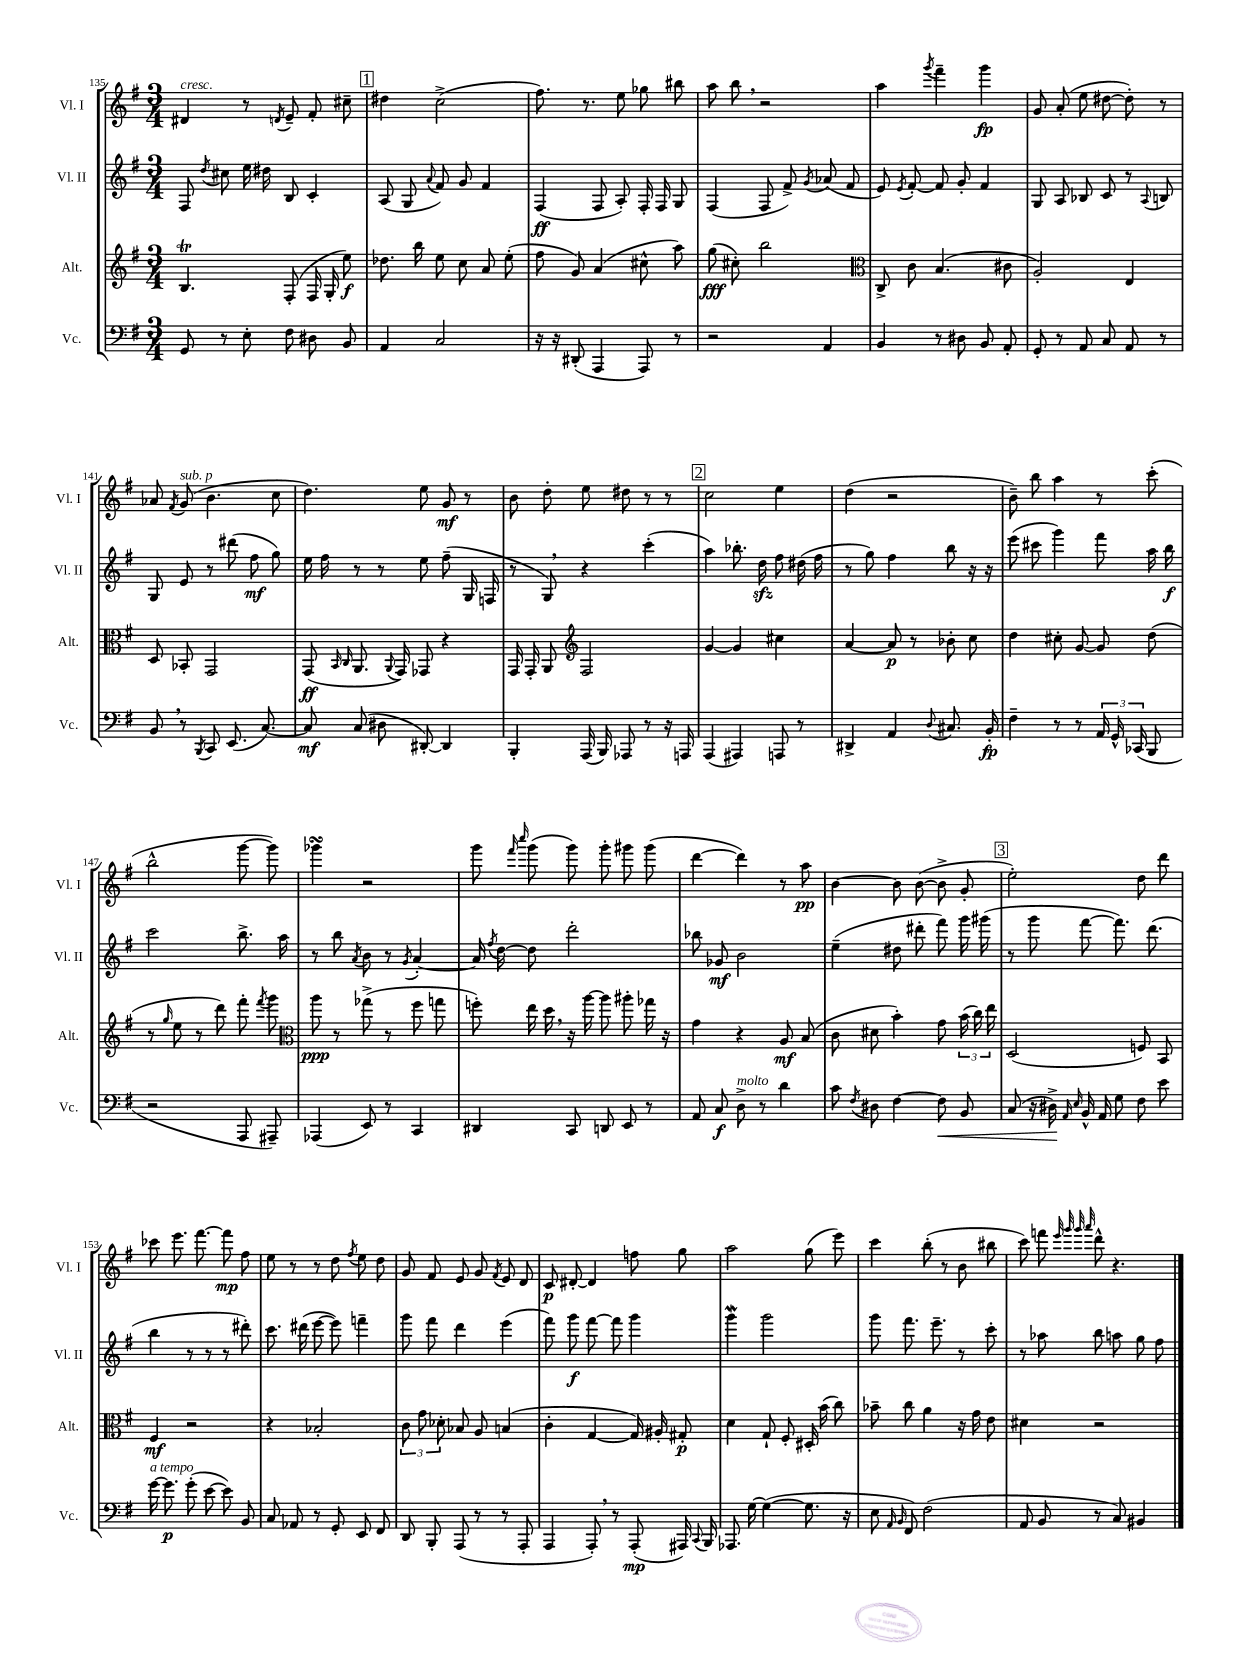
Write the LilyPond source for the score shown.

<<
\new StaffGroup <<
\new Staff = "s0" \with { instrumentName = "Vl. I" shortInstrumentName = "Vl. I" } {
    \clef treble \key g \major \numericTimeSignature \time 3/4
    \autoBeamOff dis'4^\markup { \italic "cresc." } r8 \acciaccatura { d'8 } e'8-- fis'8-. cis''8-- |
    \mark \markup { \box "1" } dis''4 c''2->( |
    fis''8.) r8. e''8 ges''8 bis''8 |
    a''8 b''8 \breathe r2 |
    a''4 \acciaccatura { g'''8 } fis'''4-- g'''4\fp |
    g'8 a'8-.( e''8 dis''8~ dis''8-.) r8 |
    aes'8 \acciaccatura { fis'8 } g'8^\markup { \italic "sub. p" }( b'4. c''8 |
    d''4.) e''8 g'8\mf r8 |
    b'8 d''8-. e''8 dis''8 r8 r8 |
    \mark \markup { \box "2" } c''2 e''4 |
    d''4( r2 |
    b'8--) b''8 a''4 r8 c'''8-.( |
    b''2-^ g'''8~ g'''8) |
    ges'''4\turn r2 |
    g'''8 \grace { fis'''16 c''''16 } g'''8( g'''8) g'''8-. gis'''8 gis'''8( |
    d'''4~ d'''4) r8 a''8\pp |
    b'4~ b'8 b'8~( b'8-> g'8-. |
    \mark \markup { \box "3" } e''2-.) d''8 d'''8 |
    ces'''8 e'''8. fis'''8.~ fis'''8\mp fis''8 |
    e''8 r8 r8 d''8 \acciaccatura { fis''8 } e''8 d''8 |
    g'8 fis'8 e'8 g'8 \acciaccatura { fis'8 } e'8 d'8 |
    c'8\p dis'8~-. dis'4 f''8 g''8 |
    a''2 g''8( e'''8) |
    c'''4 b''8-.( r8 b'8 bis''8 |
    c'''8) f'''8 \grace { e'''32 g'''32 g'''32 a'''32 } d'''8-^ r4. \bar "|." |
}
\new Staff = "s1" \with { instrumentName = "Vl. II" shortInstrumentName = "Vl. II" } {
    \clef treble \key g \major \numericTimeSignature \time 3/4
    \autoBeamOff fis8 \acciaccatura { d''8 } cis''8 e''16 dis''16 b8 c'4-. |
    \mark \markup { \box "1" } a8( g8 \appoggiatura { a'8 } fis'8) g'8 fis'4 |
    fis4\ff( fis8 a8-.) fis16-. fis16 g8 |
    fis4( fis8 fis'8->) \acciaccatura { g'8 } aes'8( fis'8 |
    e'8) \acciaccatura { e'8 } fis'8~-. fis'8 g'8-. fis'4 |
    g8 a8 bes8 c'8 r8 \appoggiatura { a8 } b8 |
    g8 e'8 r8 dis'''8( fis''8\mf g''8) |
    e''16 fis''16 r8 r8 e''8 fis''8--( g16 f16 |
    r8 g8) \breathe r4 c'''4-.( |
    \mark \markup { \box "2" } a''4) bes''8.-. d''16\sfz fis''8 dis''16( fis''16 |
    r8 g''8) fis''4 b''8 r16 r16 |
    e'''8( cis'''8 g'''4) fis'''8 a''16 b''16\f |
    c'''2 b''8.-> a''16 |
    r8 b''8 \acciaccatura { a'8 } b'8 r8 \acciaccatura { g'8 } a'4~-. |
    a'16 \acciaccatura { fis''8 } d''16~ d''8 d'''2-. |
    bes''8 ges'8\mf b'2 |
    e''4--( dis''8 dis'''8-. fis'''8) g'''16 gis'''16( |
    \mark \markup { \box "3" } r8 g'''8 fis'''8~ fis'''8.) d'''8.( |
    b''4 r8 r8 r8 dis'''8-.) |
    c'''8. dis'''16( e'''8~ e'''8) f'''4-- |
    g'''8 fis'''8 d'''4 e'''4( |
    fis'''8) g'''8\f fis'''8~ fis'''8 g'''4 |
    g'''4\mordent g'''2 |
    g'''8 fis'''8. e'''8.-- r8 c'''8-. |
    r8 aes''8 b''8 a''8 g''8 fis''8 \bar "|." |
}
\new Staff = "s2" \with { instrumentName = "Alt." shortInstrumentName = "Alt." } {
    \clef treble \key g \major \numericTimeSignature \time 3/4
    \autoBeamOff b4.\trill fis8-.( fis16 g16-. e''8\f) |
    \mark \markup { \box "1" } des''8. b''16 e''8 c''8 a'8 e''8-.( |
    fis''8 g'8) a'4( cis''8-^ a''8) |
    g''8\fff( cis''8-.) b''2 |
    \clef alto c8-> c'8 b4.( cis'8 |
    a2-.) e4 |
    d8 bes,8-. g,2 |
    g,8\ff( \grace { b,16 c16 } a,8. \appoggiatura { a,8 } g,16) ges,8 r4 |
    g,16 g,16-. a,8 \clef treble fis2 |
    \mark \markup { \box "2" } g'4~ g'4 cis''4 |
    a'4~ a'8\p r8 bes'8-. c''8 |
    d''4 cis''8-. g'8~ g'8 d''8( |
    r8 \grace { g''16 } e''8 r8 d'''8) fis'''8-. \acciaccatura { fis'''8 } g'''8 |
    \clef alto a''8\ppp r8 ges''8->( r8 fis''8 g''8 |
    f''8-.) e''16 d''16 \breathe r16 a''16~ a''8 ais''8-. ges''16 r16 |
    g'4 r4 a8\mf b8( |
    c'8 dis'8 b'4-.) g'8 \tuplet 3/2 { b'16( c''16) e''16 } |
    \mark \markup { \box "3" } d2( f8) b,8 |
    fis4\mf r2 |
    r4 bes2-. |
    \tuplet 3/2 { c'8 g'8 des'8-. } bes8 a8 b4( |
    c'4-. g4~ g16) ais16-. gis8-.\p |
    d'4 g8-! fis8-. dis16-. b'16( c''8) |
    bes'8-- c''8 a'4 r16 g'16 e'8 |
    dis'4 r2 \bar "|." |
}
\new Staff = "s3" \with { instrumentName = "Vc." shortInstrumentName = "Vc." } {
    \clef bass \key g \major \numericTimeSignature \time 3/4
    \autoBeamOff g,8 r8 e8-. fis8 dis8 b,8 |
    \mark \markup { \box "1" } a,4 c2 |
    r16 r16 dis,8-.( a,,4 a,,8) r8 |
    r2 a,4 |
    b,4 r8 dis8 b,8 a,8-. |
    g,8-. r8 a,8 c8 a,8 r8 |
    b,8 \breathe r8 \acciaccatura { b,,8 } c,8 e,8.( c8.~) |
    c8\mf c8( dis8 dis,8~-.) dis,4 |
    b,,4-. a,,16( b,,16) aes,,8 r8 r16 a,,16 |
    \mark \markup { \box "2" } a,,4( ais,,4) a,,8 r8 |
    dis,4-> a,4 \appoggiatura { d8 } cis8. b,16-.\fp |
    fis4-- r8 r8 \tuplet 3/2 { a,16 g,16-^ ces,16( } b,,8 |
    r2 a,,8 ais,,8--) |
    aes,,4( e,8) r8 c,4 |
    dis,4 c,8 d,8 e,8 r8 |
    a,8 c8\f d8->^\markup { \italic "molto" } r8 d'4 |
    c'8 \acciaccatura { fis8 } dis8 fis4~ fis8\< b,8 |
    \mark \markup { \box "3" } c8( r16 dis16->\!) \grace { a,16 e16 } b,16-^ a,16 g8 fis8 e'8 |
    g'16~^\markup { \italic "a tempo" } g'8.\p g'8-.( e'8~ e'8) b,8 |
    c8 aes,8 r8 g,8-. e,8 fis,8 |
    d,8 b,,8-. a,,8( r8 r8 a,,8-. |
    a,,4 a,,8-.) \breathe r8 a,,8-.\mp( ais,,16) \appoggiatura { c,8 } b,,16 |
    aes,,8. g16~ g4~( g8. r16 |
    e8 \grace { a,16 b,16 } fis,8) fis2( |
    a,8 b,8 r8 c8) bis,4 \bar "|." |
}
>>
>>
\layout { \context { \Score currentBarNumber = #135 } }
